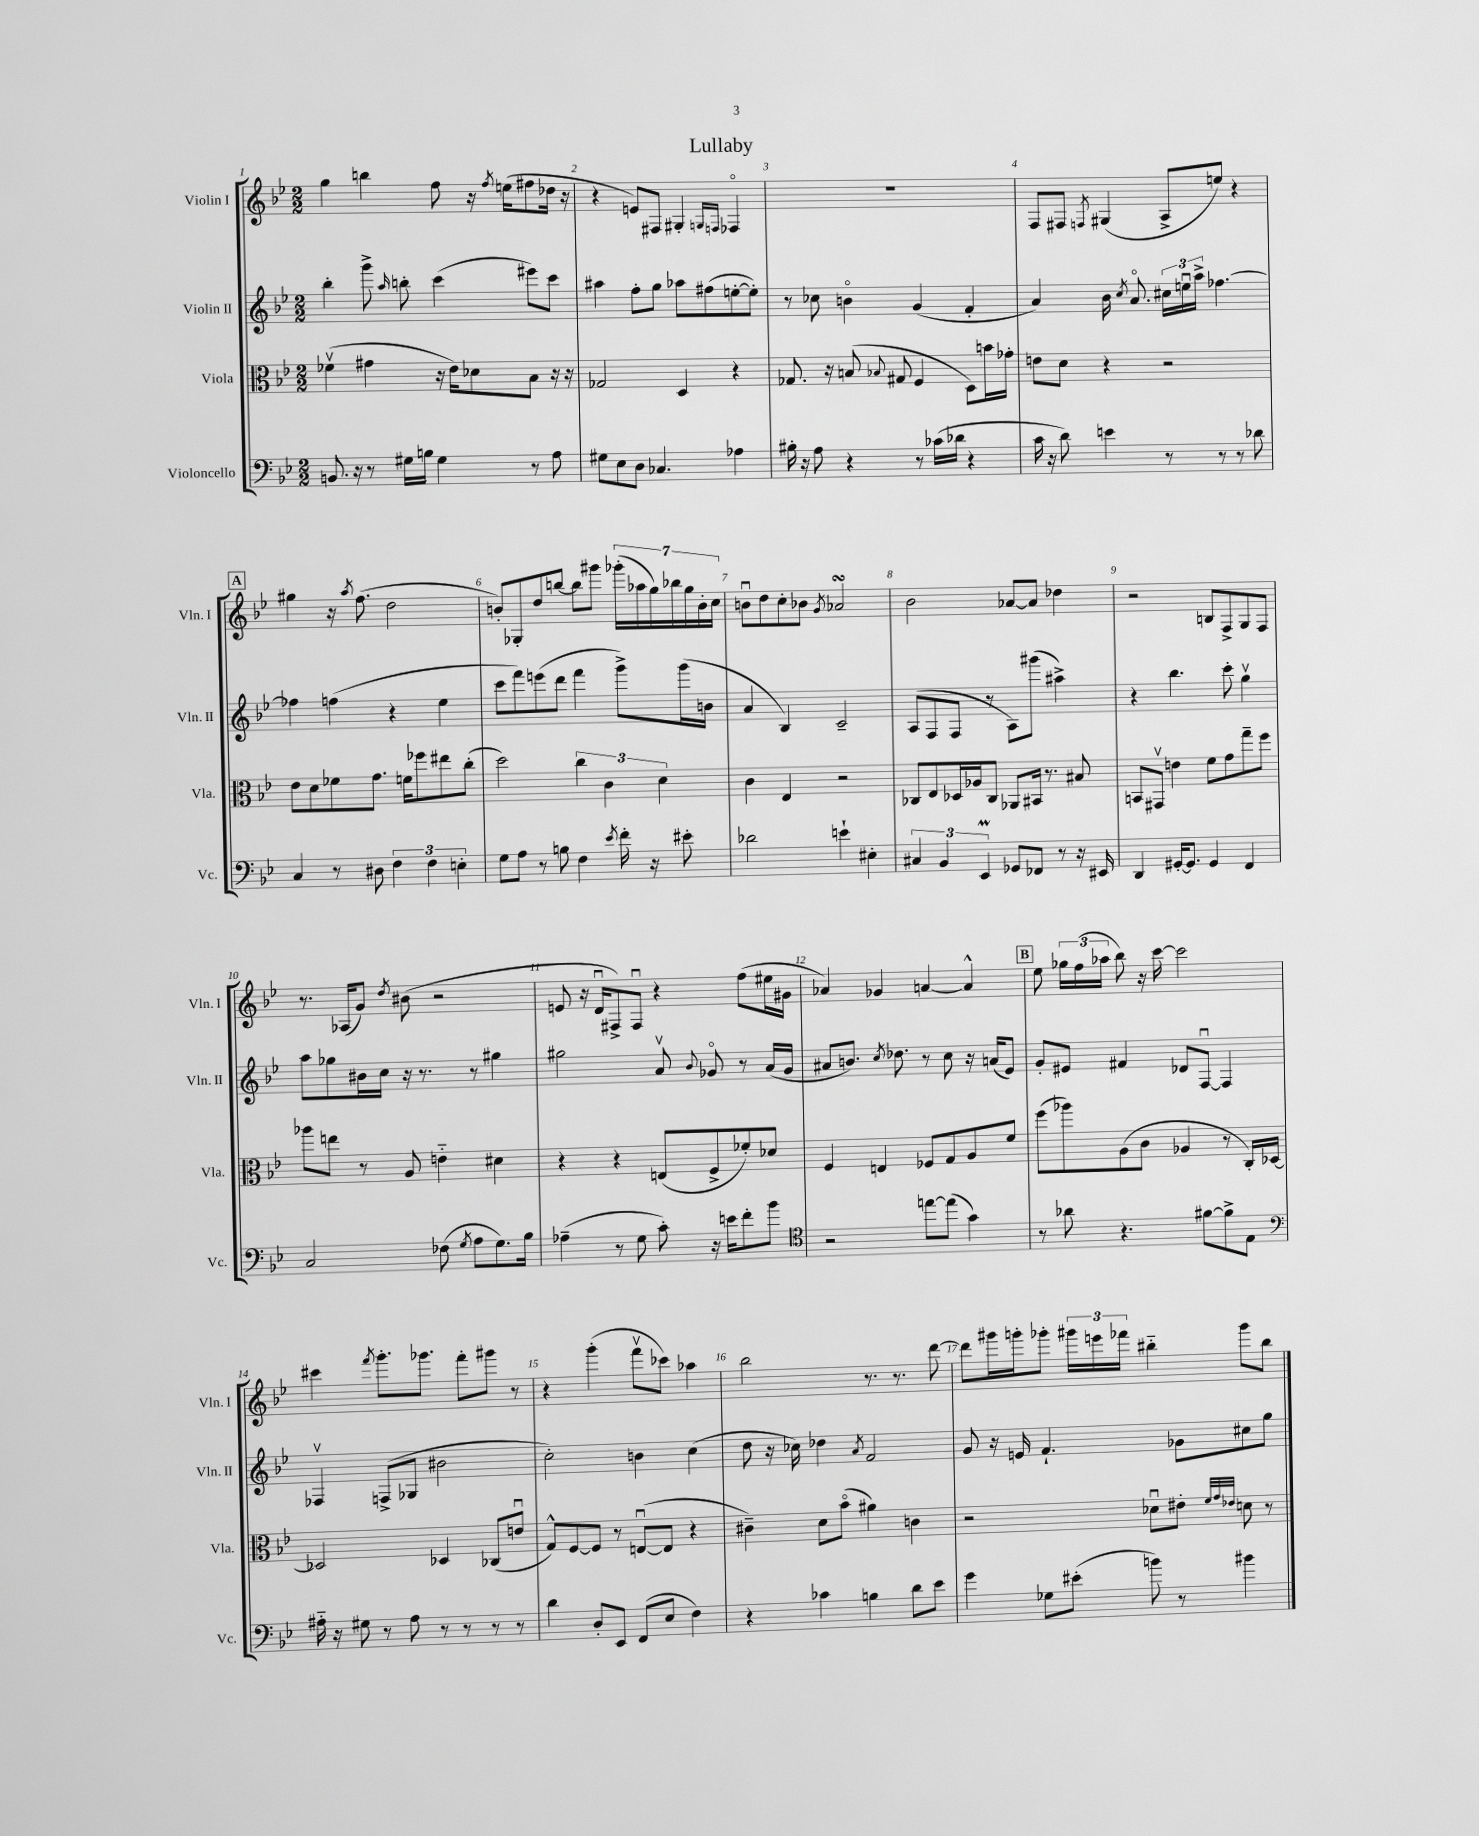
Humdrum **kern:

**kern	**kern	**kern	**kern
*part4	*part3	*part2	*part1
*staff4	*staff3	*staff2	*staff1
*I"Violoncello	*I"Viola	*I"Violin II	*I"Violin I
*I'Vc.	*I'Vla.	*I'Vln. II	*I'Vln. I
*clefF4	*clefC3	*clefG2	*clefG2
*k[b-e-]	*k[b-e-]	*k[b-e-]	*k[b-e-]
*M2/2	*M2/2	*M2/2	*M2/2
=1	=1	=1	=1
8.BBn/	(4f-Xv\	4bb-'\	4gg\
16r	.	.	.
8r	4g#X\	8ggg^\	4bbn\
.	.	16qqaa/	.
16G#X\LL	.	8bbn'\	.
16Bn\JJ	.	.	.
4G#\	16r	(4ccc\	8ff\
.	16e-\KL)	.	.
.	8d-X\	.	16r
.	.	.	8qff/
.	.	.	(16een\KL
8r	8B-\J	8eee#X\L)	8ff#X\
8A\	16r	8ccc\J	16dd-X\Jk
.	16r	.	16r
=2	=2	=2	=2
8G#X\L	2G-X/	4aa#X\	4r
8E-\	.	.	.
8D\J	.	8ff'\L	8en/L)
4.C-X/	.	8gg\J	8F#X/J
.	4D/	8aa-X\L	4G#X'/
.	.	(8ff#X\	.
.	.	.	16qqGn/LL
.	.	.	16qqFn/JJ
4A-X\	4r	[8een'\	4F-X/
.	.	8ee'\J])	.
=3	=3	=3	=3
16B#X'\	8.G-X/	8r	1r
16r	.	.	.
8A\	.	8cc-X\	.
.	16r	.	.
4r	(8Bn/	4bn\	.
.	8qqB-X/	.	.
.	8G#X/	.	.
8r	4F/	(4g/	.
(16c-X\LL	.	.	.
16d-X\JJ	.	.	.
4r	8D\L)	4f'/	.
.	16bn\L	.	.
.	16g-X'\JJ	.	.
=4	=4	=4	=4
16c\	8en\L	4a/)	8F/L
16r	.	.	.
8d\)	8d\J	.	8F#X/J
.	.	.	8qFn/
4en\	4r	16b-\	(4G#X/
.	.	8qcc/	.
.	.	8.a/	.
8r	2r	24cc#X\LL	8A^/L
.	.	24eenu\	.
.	.	24aa^\JJ	.
8r	.	[4.ff-X\	8een/J)
8r	.	.	4r
8d-X\	.	.	.
!!LO:LB:g=z
!!LO:REH:place=s1:t=A
=5	=5	=5	=5
4C/	8e-\L	4ff-X\]	4gg#X\
.	8d\	.	.
8r	8f-X\	(4ffn\	16r
.	.	.	8qaa/
.	.	.	(8.ff\
8D#X\	8.g\J	.	.
6F\	.	4r	2dd\
.	16fn\KL	.	.
.	8ff-X\	.	.
6F\	.	.	.
.	8ee#X\	4ee-\	.
6En'\	.	.	.
.	(8cc'\J	.	.
=6	=6	=6	=6
8G\L	2dd\)	8ccc\L	8bn'/L)
8A\J	.	8fff\)	8G-X'/
8r	.	(8eeen\	8dd/
8Bn\	.	8ddd\J	[8bbn/J
4F\	6cc\	4fff\	8bb\L]
.	.	.	8ggg#X\J
.	6c\	.	.
8qe-/	.	.	.
16f'\	.	8ggg^\L)	(28ggg-X'\LL
.	.	.	28aa-X\
16r	.	.	.
.	.	.	28gg\)
.	6d\	.	.
.	.	.	28bb-X\
8e#X'\	.	(16ggg\L	.
.	.	.	28gg\
.	.	.	28b'\
.	.	16bn\JJ	.
.	.	.	28cc\JJ
=7	=7	=7	=7
2d-X\	4c\	4a/	8bnu\L
.	.	.	8dd\
.	4E-/	4B-/)	8cc'\
.	.	.	8b-X\J
.	.	.	8qg/
4en`\	2r	2c~/	2a-XsSSs/
4E#X'\	.	.	.
=8	=8	=8	=8
6C#X/	8C-X/L	(8A/L	2b-\
.	8E-/	8F/	.
6BB-/	.	.	.
.	16D-X/L	8F/J	.
.	16A-X/J	.	.
6EE-M/	.	.	.
.	8C-/J	8r	.
8GG-X/L	8AA-X/L	8A\L)	[8a-X/L
8FF-X/J	16BB#X/Jk	(8ggg#X\J	8a-/J]
.	8.r	.	.
8r	.	4aa#X^\)	4dd-X\
16r	8B#X/	.	.
16EE#X/	.	.	.
=9	=9	=9	=9
4DD/	8BBn/L	4r	2r
.	8GG#Xv/J	.	.
[16GG#X'/KL	4en\	4.bb-\	.
8.GG#/J]	.	.	.
4GG#/	8f\L	.	8Bn/L
.	8g\	8ccc'\	8F^/
4FF/	8gg~\	4ggv\	8G/
.	8ff\J	.	8F/J
!!LO:LB:g=z
=10	=10	=10	=10
2C/	8aa-X\L	8aa\L	8.r
.	8een\J	8gg-X\	.
.	.	.	(16A-X/KL
.	8r	16b#X\L	8g/J)
.	.	16cc\JJ	.
.	.	.	8qdd/
.	8A/	16r	(8b#X\
.	.	8.r	.
(8F-X\	4en\	.	2r
8qG/	.	.	.
8A\L	.	8r	.
8.G\)	4d#X\	4gg#X\	.
16B-\Jk	.	.	.
=11	=11	=11	=11
(4A-X~\	4r	2gg#X\	8en/
.	.	.	16r
.	.	.	16du/KL
8r	4r	.	8F#X^/)
8G\	.	.	8F#u/J
8c'\)	(8En/L	8av/	4r
.	.	8qqb-/	.
16r	8F^/	8g-X/	.
16en\KL	.	.	.
8f'\	8f-X'/)	8r	(8ff\L
8b-\J	8d-X/J	(16a/LL	16ee#X\L
.	.	16g-/JJ	16g#X\JJ
=12	=12	=12	=12
*clefC4	*	*	*
2r	4F/	8a#X/L	4a-X/)
.	.	8.bn/J)	.
.	4En/	.	4g-X/
.	.	8qcc/	.
.	.	8.dd-X\	.
[8een\L	8F-X/L	8r	[4an/
(8ee\J]	8G/	8cc\	.
4g\)	8A/	16r	4a^^/]
.	.	(16an/KL	.
.	8f/J	8e-/J)	.
!!LO:REH:place=s1:t=B
=13	=13	=13	=13
8r	(8ff\L	8g'/L	8ee-\
8a-X\	8aa-X\)	8e#X/J	24gg-X\LL
.	.	.	(24ff\
.	.	.	24aa-X\JJ
4.r	(8A\	4f#X/	8bb-\)
.	8c\J	.	16r
.	.	.	[16ccc\
.	4A-X/	8d-X/L	2ccc\]
[8f#X\L	.	[8Fu/J	.
8f#^\]	8r	4F/]	.
8E-\J	16C'/LL)	.	.
.	[16D-X/JJ	.	.
!!LO:LB:g=z
=14	=14	=14	=14
*clefF4	*	*	*
16A#X\	2D-X/]	4F-Xv/	4ccc#X\
16r	.	.	.
8G#X\	.	.	.
.	.	.	8qfff/
8r	.	(8Fn^/L	8.ggg'\L
8A#\	.	8G-X/J	.
.	.	.	8.ggg-X\J
8r	4D-X/	2b#X\	.
8r	.	.	8fff'\L
8r	(8C-X/L	.	8ggg#X\J
8r	8enu/J	.	8r
=15	=15	=15	=15
4d\	8G^^/L)	2cc'\)	4r
.	[8F/	.	.
8D'/L	8F/J]	.	(4ggg'\
8EE-/J	8r	.	.
(8FF/L	([8Enu/L	4bn\	8fffv\L
8E-/J	8E/J]	.	8ccc-X\J)
4F\)	4r	(4cc\	4aa-X\
=16	=16	=16	=16
4r	4c#X~\)	8dd\	2bb-\
.	.	16r	.
.	.	16cc-X\)	.
4c-X\	8d\L	4dd-X\	.
.	(8b-\J	.	.
.	.	8qa/	.
4Bn\	4a#X\)	2f/	8.r
.	.	.	8.r
8d\L	4cn\	.	.
8e-\J	.	.	[8ddd\
=17	=17	=17	=17
4g\	2r	8g/	8ddd\L]
.	.	16r	16ggg#X\L
.	.	16en/	16gggn'\J
8G-X\L	.	4.f`/	8ggg-X'\J
(8e#X'\J	.	.	24ggg#X\LL
.	.	.	24eeen\
.	.	.	24fff-X\JJ
8bn\)	8d-Xu\L	.	4bb#X\
8r	8e#X'\J	8g-X\L	.
.	32qqf/LLL	.	.
.	32qqg/	.	.
.	32qqe-X/JJJ	.	.
4b#X\	8dn\	8cc#X\	8ggg#\L
.	8r	8gg\J	8bb#\J
==	==	==	==
*-	*-	*-	*-
